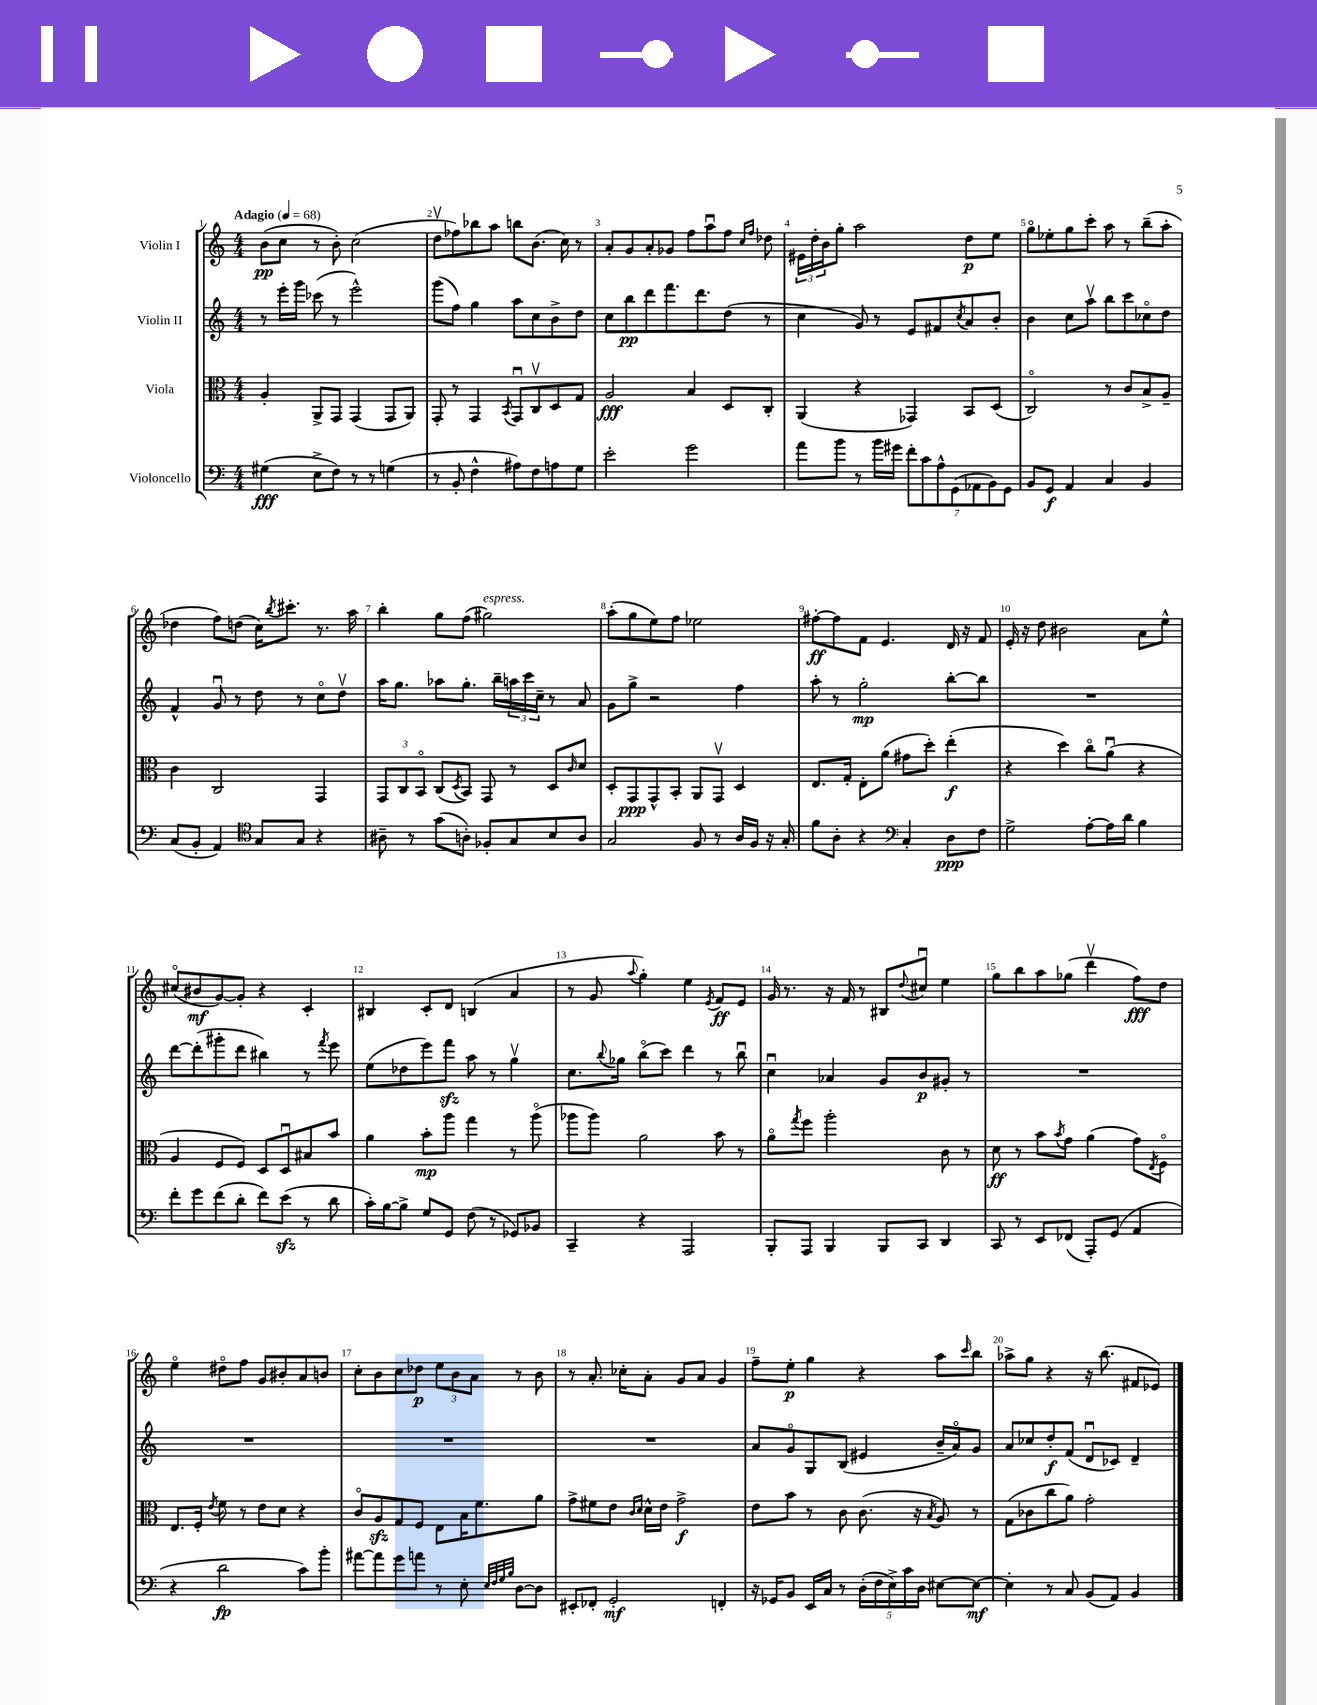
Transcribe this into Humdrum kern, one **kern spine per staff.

**kern	**dynam	**kern	**dynam	**kern	**dynam	**kern	**dynam
*part4	*part4	*part3	*part3	*part2	*part2	*part1	*part1
*staff4	*staff4	*staff3	*staff3	*staff2	*staff2	*staff1	*staff1
*I"Violoncello	*	*I"Viola	*	*I"Violin II	*	*I"Violin I	*
*clefF4	*	*clefC3	*	*clefG2	*	*clefG2	*
*k[]	*	*k[]	*	*k[]	*	*k[]	*
*M4/4	*	*M4/4	*	*M4/4	*	*M4/4	*
*MM68	*	*MM68	*	*MM68	*	*MM68	*
=1	=1	=1	=1	=1	=1	=1	=1
!	!	!	!	!	!	!LO:TX:a:B:t=Adagio	!
(4G#X\	fff	4A'/	.	8r	.	(8b\L	pp
.	.	.	.	16eee'\LL	.	8cc\J	.
.	.	.	.	16ggg\JJ	.	.	.
8E^\L	.	8AA^/L	.	(8ccc-X\	.	8r	.
8F\J)	.	8GG/J	.	8r	.	8b'\)	.
8r	.	(4GG/	.	2eee^^\)	.	(2cc\	.
8r	.	.	.	.	.	.	.
(4Gn\	.	8GG/L	.	.	.	.	.
.	.	8AA/J)	.	.	.	.	.
=2	=2	=2	=2	=2	=2	=2	=2
8r	.	8GG'/	.	(8ggg\L	.	8ddv\L	.
8BB'/	.	8r	.	8ff\J)	.	8ff-X\)	.
4F^^\	.	4GG/	.	4gg\	.	8bb-X\	.
.	.	.	.	.	.	8aa\J	.
.	.	8qBB/	.	.	.	.	.
8A#X\L)	.	8GGu/L	.	8aa\L	.	8bbn\L	.
8F\	.	8Cv/	.	8cc\	.	(8.b\J	.
8An\	.	8D/	.	8b^\	.	.	.
.	.	.	.	.	.	16cc\)	.
8G\J	.	8G/J	.	8dd\J	.	8r	.
=3	=3	=3	=3	=3	=3	=3	=3
2e'\	.	2A/	fff	8cc\L	.	8a'/L	.
.	.	.	.	8bb\	pp	8g/	.
.	.	.	.	8ddd\	.	8a'/	.
.	.	.	.	8.fff\	.	8g-X/J	.
2g\	.	4B/	.	.	.	8ff\L	.
.	.	.	.	8.ddd\	.	.	.
.	.	.	.	.	.	8aau\	.
.	.	8D/L	.	(8dd\J	.	8ff\J	.
.	.	.	.	.	.	16qqcc/LL	.
.	.	.	.	.	.	16qqff/JJ	.
.	.	8C'/J	.	8r	.	8dd-X\	.
=4	=4	=4	=4	=4	=4	=4	=4
8a\L	.	(4AA/	.	4cc\	.	24e#X\LL	.
.	.	.	.	.	.	24dd'\	.
.	.	.	.	.	.	24b\J	.
8b\J	.	.	.	.	.	8gg'\J	.
8r	.	4r	.	8g/)	.	2aa\	.
16b\LL	.	.	.	8r	.	.	.
16g#X\JJ	.	.	.	.	.	.	.
14f'\L	.	4GG-X/)	.	8e/L	.	.	.
14c\	.	.	.	.	.	.	.
.	.	.	.	8f#X/	.	.	.
14A^^\	.	.	.	.	.	.	.
(14GG\	.	.	.	.	.	.	.
.	.	.	.	8qcc/	.	.	.
.	.	8BB/L	.	8a/	.	8dd\L	p
14AA-X\	.	.	.	.	.	.	.
14BB\)	.	.	.	.	.	.	.
.	.	(8D/J	.	8b'/J	.	8ee\J	.
14GG\J	.	.	.	.	.	.	.
=5	=5	=5	=5	=5	=5	=5	=5
8BB/L	.	2C/)	.	4b\	.	8gg\L	.
8GG/J	f	.	.	.	.	8ee-X'\	.
4AA/	.	.	.	8cc\L	.	8gg\	.
.	.	.	.	8aav\J	.	8ccc'\J	.
4C/	.	8r	.	8bb\L	.	8aa\	.
.	.	8c/L	.	8ccc\	.	8r	.
4BB/	.	8B^/	.	8cc-X\	.	(8bb~\L	.
.	.	8A~/J	.	8dd\J	.	8aa'\J	.
!!LO:LB:g=z
=6	=6	=6	=6	=6	=6	=6	=6
(8C/L	.	4c\	.	4f^^/	.	4dd-X\	.
8BB'/J	.	.	.	.	.	.	.
4AA/)	.	2C/	.	8gu/	.	8ff\L)	.
.	.	.	.	8r	.	(8ddn\J	.
*clefC4	*	*	*	*	*	*	*
8G/L	.	.	.	8dd\	.	16cc\KL)	.
.	.	.	.	.	.	8qbb/	.
.	.	.	.	.	.	8.ccc#X'\J	.
8G/J	.	.	.	8r	.	.	.
4r	.	4GG/	.	8cc\L	.	8.r	.
.	.	.	.	8ddv\J	.	.	.
.	.	.	.	.	.	16aa\	.
=7	=7	=7	=7	=7	=7	=7	=7
8A#X~\	.	12GG/L	.	16aa\KL	.	4bb'\	.
.	.	.	.	8.gg\J	.	.	.
.	.	12C/	.	.	.	.	.
8r	.	.	.	.	.	.	.
.	.	12BB/J	.	.	.	.	.
(8g\L	.	(8C/L	.	8aa-X\L	.	8gg\L	.
.	.	8qD/	.	.	.	.	.
8An'\J)	.	8BB/J)	.	8.gg'\J	.	(8ff\J	.
!	!	!	!	!	!	!LO:TX:a:i:t=espress.	!
8F-X'/L	.	8GG/	.	.	.	2gg#X\)	.
.	.	.	.	16bb~\LL	.	.	.
8G/	.	8r	.	24aan\	.	.	.
.	.	.	.	24ccc\	.	.	.
.	.	.	.	24cc~\JJ	.	.	.
8B/	.	8D/L	.	8r	.	.	.
.	.	16qqc/	.	.	.	.	.
8A/J	.	8d/J	.	8a/	.	.	.
=8	=8	=8	=8	=8	=8	=8	=8
2G/	.	8D'/L	.	8g\L	.	(8aa'\L	.
.	.	8GG/	ppp	8gg^\J	.	8gg\	.
.	.	8GG^^/	.	2r	.	8ee\)	.
.	.	8BB'/J	.	.	.	8ff\J	.
8F/	.	8AA/L	.	.	.	2ee-X\	.
8r	.	8GGv/J	.	.	.	.	.
16A/LL	.	4D/	.	4ff\	.	.	.
16F/JJ	.	.	.	.	.	.	.
16r	.	.	.	.	.	.	.
16G'/	.	.	.	.	.	.	.
=9	=9	=9	=9	=9	=9	=9	=9
8f\L	.	8.E/L	.	8aa'\	.	[8ff#X'\L	ff
8A'\J	.	.	.	8r	.	8ff#\]	.
.	.	16G'/Jk	.	.	.	.	.
4r	.	8E'\L	.	2gg'\	mp	8f\J	.
.	.	(8a\J	.	.	.	4.e/	.
*clefF4	*	*	*	*	*	*	*
4C'/	.	8g#X\L	.	.	.	.	.
.	.	8dd'\J)	.	.	.	.	.
8D\L	ppp	(4ee'\	f	[8bb'\L	.	16d/	.
.	.	.	.	.	.	16r	.
8F\J	.	.	.	8bb\J]	.	8f/	.
=10	=10	=10	=10	=10	=10	=10	=10
2G^\	.	4r	.	1r	.	16e'/	.
.	.	.	.	.	.	16r	.
.	.	.	.	.	.	8dd\	.
.	.	4dd\)	.	.	.	2b#X\	.
[8A'\L	.	8cc\L	.	.	.	.	.
16A\L]	.	(8au\J	.	.	.	.	.
16d\JJ	.	.	.	.	.	.	.
4B\	.	4r	.	.	.	8a\L	.
.	.	.	.	.	.	8ee^^\J	.
!!LO:LB:g=z
=11	=11	=11	=11	=11	=11	=11	=11
8f'\L	.	4A/	.	[8ddd\L	.	(8cc#X/L	.
8g\	.	.	.	(8ddd'\]	.	8b#X/	mf
(8f\	.	8F/L	.	8ggg#X'\	.	[8g/)	.
8d'\J	.	8F/J)	.	8ddd\J	.	8g'/J]	.
8f\L)	.	8D/L	.	4bb#X\)	.	4r	.
(8ezz\J	.	8Du/	.	.	.	.	.
8r	.	8B#X/	.	8r	.	4c'/	.
.	.	.	.	8qfff/	.	.	.
8d\	.	8b/J	.	8eee\	.	.	.
=12	=12	=12	=12	=12	=12	=12	=12
16c'\LL)	.	4a\	.	(8ee\L	.	4B#X/	.
[16B\J	.	.	.	.	.	.	.
8B^\J]	.	.	.	8dd-X\	.	.	.
8G/L	.	8b'\L	mp	8eee\)	.	8c'/L	.
8GG/J	.	8aa\J	.	8fffzz\J	.	8d/J	.
(8F\	.	4gg\	.	8aa\	.	(4Bn/	.
8r	.	.	.	8r	.	.	.
8GG-X/L)	.	8r	.	4ggv\	.	4a/	.
8BB-X/J	.	(8aa\	.	.	.	.	.
=13	=13	=13	=13	=13	=13	=13	=13
4CC~/	.	8aa-X\L	.	8.cc\L	.	8r	.
.	.	8aa-\J)	.	.	.	8g/	.
.	.	.	.	8qqbb/	.	.	.
.	.	.	.	16gg-X\Jk	.	.	.
.	.	.	.	.	.	8qqaa/	.
4r	.	2a\	.	(8bb\L	.	4gg'\)	.
.	.	.	.	8ccc\J)	.	.	.
2AAA/	.	.	.	4ddd\	.	4ee\	.
.	.	.	.	.	.	8qe/	.
.	.	8b\	.	8r	.	8f/L	ff
.	.	8r	.	8bbu\	.	8e/J	.
=14	=14	=14	=14	=14	=14	=14	=14
8BBB'/L	.	8a\L	.	4ccu\	.	16g/	.
.	.	.	.	.	.	8.r	.
.	.	8qgg/	.	.	.	.	.
8AAA/J	.	8ff\J	.	.	.	.	.
4BBB/	.	2aa'\	.	4a-X/	.	16r	.
.	.	.	.	.	.	16f/	.
.	.	.	.	.	.	8r	.
8BBB/L	.	.	.	8g/L	.	8B#X/L	.
.	.	.	.	.	.	8qqdd/	.
8CC/J	.	.	.	8b/	p	8cc#Xu/J	.
4DD/	.	8c\	.	8g#X'/J	.	4ee\	.
.	.	8r	.	8r	.	.	.
=15	=15	=15	=15	=15	=15	=15	=15
8CC/	.	8d\	ff	1r	.	8gg\L	.
8r	.	8r	.	.	.	8bb\	.
8EE/L	.	8b\L	.	.	.	8aa\	.
.	.	8qb/	.	.	.	.	.
(8FF-X/J	.	8g\J	.	.	.	(8gg-X\J	.
8AAA'/L)	.	(4a\	.	.	.	4dddv\	.
(8GG/J	.	.	.	.	.	.	.
4AA/	.	8g\L)	.	.	.	8ff\L)	fff
.	.	8qE/	.	.	.	.	.
.	.	8F\J	.	.	.	8dd\J	.
!!LO:LB:g=z
=16	=16	=16	=16	=16	=16	=16	=16
4r	.	8.E/L	.	1r	.	4ee\	.
.	.	16F'/Jk	.	.	.	.	.
.	.	8qe/	.	.	.	.	.
2d\	fp	8f\	.	.	.	8dd#X\L	.
.	.	8r	.	.	.	8ff\J	.
.	.	8e\L	.	.	.	8g/L	.
.	.	8d\J	.	.	.	8b#X'/	.
8c\L)	.	4r	.	.	.	8a/	.
8b'\J	.	.	.	.	.	8bn/J	.
=17	=17	=17	=17	=17	=17	=17	=17
[8a#X\L	.	8c/L	.	1r	.	8cc'\L	.
8a#\]	.	8Azz/	.	.	.	8b\	.
8g\	.	8G/	.	.	.	8cc\	.
8an\J	.	8F/J	.	.	.	8dd-X\J	p
8r	.	8E\L	.	.	.	12ee\L	.
.	.	.	.	.	.	12b\	.
8E'\	.	16B\K	.	.	.	.	.
.	.	.	.	.	.	12a\J	.
.	.	8.f\	.	.	.	.	.
32qqE/LLL	.	.	.	.	.	.	.
32qqF/	.	.	.	.	.	.	.
32qqG/	.	.	.	.	.	.	.
32qqB/JJJ	.	.	.	.	.	.	.
[8D\L	.	.	.	.	.	8r	.
8D\J]	.	8a\J	.	.	.	8b\	.
=18	=18	=18	=18	=18	=18	=18	=18
8EE#X'/L	.	8g^\L	.	1r	.	8r	.
8FF-X'/J	.	8f#X\	.	.	.	8.a'/	.
2GG'/	mf	8e\J	.	.	.	.	.
.	.	.	.	.	.	16cc-X'\KL	.
.	.	16qqc/LL	.	.	.	.	.
.	.	16qqd/JJ	.	.	.	.	.
.	.	16d^^\LL	.	.	.	8a'\J	.
.	.	16e\JJ	.	.	.	.	.
.	.	2g^\	f	.	.	8g/L	.
.	.	.	.	.	.	8a/J	.
4FFn'/	.	.	.	.	.	4g/	.
=19	=19	=19	=19	=19	=19	=19	=19
16r	.	8e\L	.	8a/L	.	8ff~\L	.
16GG-X/KL	.	.	.	.	.	.	.
8BB/J	.	8b\J	.	8g/	.	8ee'\J	p
16EE/LL	.	8r	.	8G/	.	4gg\	.
16C/JJ	.	.	.	.	.	.	.
8r	.	8c\	.	(8B/J	.	.	.
(20D'\LL	.	(8.c\	.	4e#X/	.	4r	.
20F\	.	.	.	.	.	.	.
20E^\)	.	.	.	.	.	.	.
20c\	.	.	.	.	.	.	.
.	.	16r	.	.	.	.	.
20D\JJ	.	.	.	.	.	.	.
.	.	8qB/	.	.	.	.	.
[8E#X\L	.	8A/)	.	16b~/LL	.	8aa\L	.
.	.	.	.	16a/J)	.	.	.
.	.	.	.	.	.	16qqccc/	.
8E#\J_	mf	8r	.	8g/J	.	8bb\J	.
=20	=20	=20	=20	=20	=20	=20	=20
4E#'\]	.	(8G\L	.	8a/L	.	8aa-X^\L	.
.	.	8c-X\	.	8cc-X/	.	8gg\J	.
8r	.	8cc\	.	8dd'/	f	4r	.
8C/	.	8a\J)	.	(8f/J	.	.	.
(8BB/L	.	2g'\	.	8du/L	.	16r	.
.	.	.	.	.	.	(8.bb\	.
8AA/J)	.	.	.	8c-X/J)	.	.	.
4BB/	.	.	.	4d~/	.	8f#X/L	.
.	.	.	.	.	.	8e-X/J)	.
==	==	==	==	==	==	==	==
*-	*-	*-	*-	*-	*-	*-	*-
